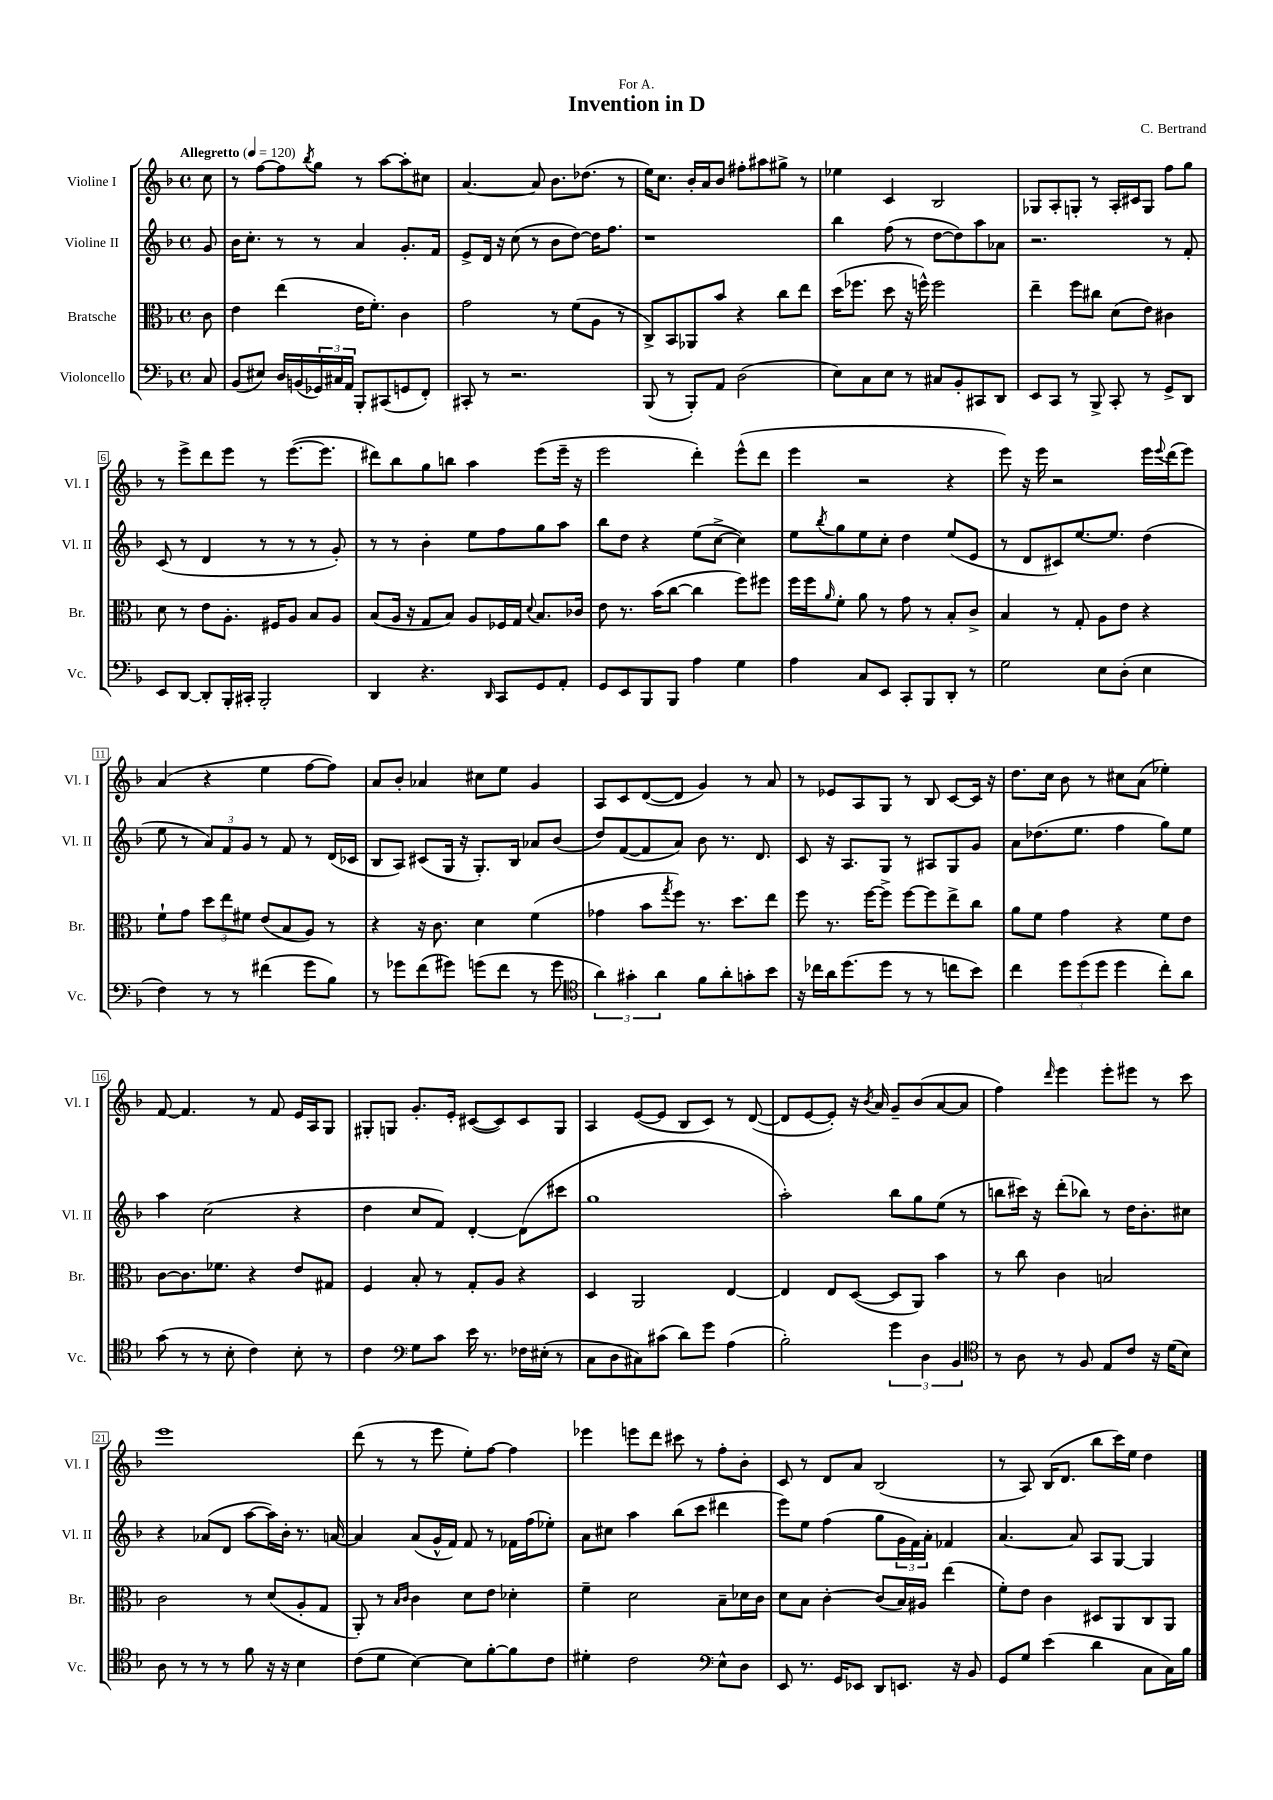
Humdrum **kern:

**kern	**kern	**kern	**kern
*staff4	*staff3	*staff2	*staff1
*clefF4	*clefC3	*clefG2	*clefG2
*k[b-]	*k[b-]	*k[b-]	*k[b-]
*M4/4	*M4/4	*M4/4	*M4/4
*met(c)	*met(c)	*met(c)	*met(c)
*MM120	*MM120	*MM120	*MM120
8C	8c	8g	8cc
=	=	=	=
(8BB-	4e	16b-	8r
.	.	8.cc'	.
8E#)	.	.	[8ff
16D	(4ee	8r	8ff]
(16BB	.	.	.
.	.	.	8qbb-
24GG-)	.	8r	8gg
24C#	.	.	.
24AA	.	.	.
8BBB-'	16e	4a	8r
.	8.f')	.	.
(8CC#	.	.	[8aa
8GG	4c	8.g'	8aa']
8FF')	.	.	8cc#
.	.	16f	.
=	=	=	=
8CC#'	2g	8e^	[4.a
8r	.	16d	.
.	.	16r	.
2.r	.	(8cc	.
.	.	8r	8a]
.	8r	8b-	8.b-
.	(8f	[8dd)	.
.	.	.	(8.dd-
.	8A	16dd]	.
.	.	8.ff	.
.	8r	.	8r
=	=	=	=
(8BBB-	8C^)	1r	16ee)
.	.	.	8.cc
8r	8BB-	.	.
8BBB-')	8AA-	.	16b-'
.	.	.	16a
8AA	8b-	.	8b-
(2D	4r	.	8ff#'
.	.	.	8aa#
.	8cc	.	8gg#^
.	8ee	.	8r
=	=	=	=
8E)	(16dd	4bb-	4ee-
.	8.ff-	.	.
8C	.	.	.
8E	8dd	(8ff	4c
8r	16r	8r	.
.	16ff^^)	.	.
8C#	2ff	[8dd	2B-
8BB-'	.	8dd])	.
8CC#	.	8aa	.
8DD	.	8a-	.
=	=	=	=
8EE	4ee~	2.r	8G-
8CC	.	.	8A'
8r	8ff	.	8G'
8BBB-^	8cc#	.	8r
8CC'	(8d	.	16A'
.	.	.	16c#
8r	8e)	.	8G
8GG^	4c#	8r	8ff
8DD	.	8f'	8gg
=	=	=	=
8EE	8d	(8c	8r
[8DD	8r	8r	8eee^
8DD']	8e	4d	8ddd
16BBB-'	8.A'	.	8eee
16CC#'	.	.	.
2BBB-'	.	8r	8r
.	16F#	.	.
.	8A	8r	([8.eee
.	8B-	8r	.
.	.	.	8.eee]
.	8A	8g')	.
=	=	=	=
4DD	(8B-	8r	8ddd#)
.	16A	8r	8bb-
.	16r	.	.
4.r	8G	4b-'	8gg
.	8B-)	.	8bb
.	8A	8ee	4aa
16qqDD	.	.	.
8CC	16F-	8ff	.
.	16G	.	.
.	8qqd	.	.
8GG	8.B-	8gg	(8eee
8AA'	.	8aa	16eee~
.	16c-	.	16r
=	=	=	=
8GG	8e	8bb-	2eee
8EE	8.r	8dd	.
8BBB-	.	4r	.
.	(16b-	.	.
8BBB-	[8cc	.	.
4A	4cc]	(8ee	4ddd')
.	.	[8cc^	.
4G	8ff)	4cc])	(8eee^^
.	8ff#	.	8ddd
=	=	=	=
4A	16ff	8ee	4eee
.	16ff	.	.
.	16qqa	8qbb-	.
.	8f'	8gg	.
8C	8a	8ee	2r
8EE	8r	8cc'	.
8CC'	8g	4dd	.
8BBB-	8r	.	.
8DD'	8B-'	(8ee	4r
8r	8c^	8e	.
=	=	=	=
2G	4B-	8r	8eee)
.	.	8d	16r
.	.	.	16eee
.	8r	8c#)	2r
.	8G'	[8.ee	.
8E	8A	.	.
.	.	8.ee]	.
(8D'	8e	.	.
4E	4r	(4dd	16eee
.	.	.	8qqeee
.	.	.	(16ddd
.	.	.	8eee)
=	=	=	=
4F)	8f`	8ee	(4a
.	8g	8r	.
8r	12dd	12a)	4r
.	12ee	12f	.
8r	.	.	.
.	12f#	12g	.
(4f#	(8e	8r	4ee
.	8B-	8f	.
8g	8A)	8r	[8ff
8B-)	8r	(16d	8ff])
.	.	16c-	.
=	=	=	=
8r	4r	8B-	8a
8g-	.	8A)	8b-'
(8f	16r	(8c#	4a-
.	8.c	.	.
8g#)	.	16G	.
.	.	16r	.
(8g	4d	8.G')	8cc#
8f	.	.	8ee
.	.	16B-	.
8r	(4f	8a-	4g
8g	.	(8b-	.
=	=	=	=
*clefC4	*	*	*
6a)	4g-	8dd)	8A
.	.	([8f	8c
6g#'	.	.	.
.	8b-	8f]	([8d
6a	.	.	.
.	8qgg	.	.
.	8ff)	8a)	8d]
8f	8.r	8b-	4g)
8a'	.	8.r	.
.	8.dd	.	.
8g'	.	.	8r
.	.	8.d	.
8b-	8ee	.	8a
=	=	=	=
16r	8ff	8c	8r
16cc-	.	.	.
16a	8.r	16r	8e-
(8.dd	.	8.A	.
.	.	.	8A
.	[16ff	.	.
8dd	8ff^]	8G	8G
8r	[8ff	8r	8r
8r	8ff]	8A#	8B-
8cc	8ee^	8G	[8c
8b-)	8cc	8g	16c]
.	.	.	16r
=	=	=	=
4cc	8a	8a	8.dd
.	8f	(8.dd-	.
.	.	.	16cc
12dd	4g	.	8b-
.	.	8.ee	.
(12dd	.	.	.
.	.	.	8r
12dd	.	.	.
4dd	4r	4ff	8cc#
.	.	.	(8a
8cc')	8f	8gg)	4ee-')
8a	8e	8ee	.
=	=	=	=
(8g	[8c	4aa	[8f
8r	8.c]	.	4.f]
8r	.	(2cc	.
.	8.f-	.	.
8B-'	.	.	.
4c)	4r	.	8r
.	.	.	8f
8B-'	8e	4r	16e
.	.	.	16A
8r	8G#	.	8G
=	=	=	=
4c	4F	4dd	8G#'
.	.	.	8G
*clefF4	*	*	*
8G	8B-'	8cc	8.g'
8c	8r	8f)	.
.	.	.	16e'
16e	8G'	[4d'	([8c#
8.r	.	.	.
.	8A	.	8c#])
16F-	4r	(8d]	8c#
(16E#'	.	.	.
8r	.	8ccc#	8G
=	=	=	=
8C	4D	1gg	4A
8D	.	.	.
8C#)	2AA	.	([8e
(8c#	.	.	8e]
8d)	.	.	8B-
8g	.	.	8c)
(4A	[4E	.	8r
.	.	.	([8d
=	=	=	=
2B-')	4E]	2aa')	8d]
.	.	.	[8e
.	8E	.	8e'])
.	([8D	.	16r
.	.	.	8qb-
.	.	.	16a
6g	8D]	8bb-	8g~
.	8AA)	8gg	(8b-
6D	.	.	.
.	4b-	(8ee	[8a
6BB-	.	.	.
.	.	8r	8a]
=	=	=	=
*clefC4	*	*	*
8r	8r	8bb	4ff)
8A	8cc	16ccc#)	.
.	.	16r	.
.	.	.	16qqddd
8r	4c	(8ddd'	4eee
8F	.	8bb-)	.
8E	2B	8r	8eee'
8c	.	16dd	8eee#
.	.	8.b-'	.
16r	.	.	8r
(16d	.	.	.
8B-)	.	8cc#	8ccc
=	=	=	=
8A	2c	4r	1eee
8r	.	.	.
8r	.	(8a-	.
8r	.	8d	.
8f	8r	[8aa	.
16r	(8d	16aa])	.
16r	.	16b-'	.
4B-	8A'	8.r	.
.	8G	.	.
.	.	[16a	.
=	=	=	=
(8c	8AA')	4a]	(8ddd
8d	8r	.	8r
.	16qqB-	.	.
.	16qqc	.	.
[4B-)	4c	(8a	8r
.	.	16g^^	8eee
.	.	16f)	.
8B-]	8d	8f	8ee')
[8f'	8e	8r	[8ff
8f]	4d-'	16f-	4ff]
.	.	(16ff	.
8c	.	8ee-')	.
=	=	=	=
4d#'	4f~	8a	4eee-
.	.	8cc#	.
2c	2d	4aa	8eee
.	.	.	8ddd
.	.	(8bb-	8ccc#
.	.	8ccc	8r
*clefF4	*	*	*
8E^^	8B-~	4ddd#	8ff'
8D	16d-	.	8b-'
.	16c	.	.
=	=	=	=
8EE	8d	8eee)	8c
8.r	8B-	8ee	8r
.	[4c'	(4ff	8d
16GG	.	.	.
8EE-	.	.	8a
8DD	(8c]	8gg	(2B-
8.EE	16B-)	24g	.
.	.	24f)	.
.	16A#	.	.
.	.	24a'	.
.	(4ee	4f-	.
16r	.	.	.
8BB-	.	.	.
=	=	=	=
8GG	8f')	[4.a	8r
8G	8e	.	8A)
(4e	4c	.	(16B-
.	.	.	8.d
.	.	8a]	.
4d	8D#	8A	8bb-
.	8AA	[8G	16ccc)
.	.	.	16ee
8C	8C	4G]	4dd
16C)	8AA	.	.
16B-	.	.	.
==	==	==	==
*-	*-	*-	*-
